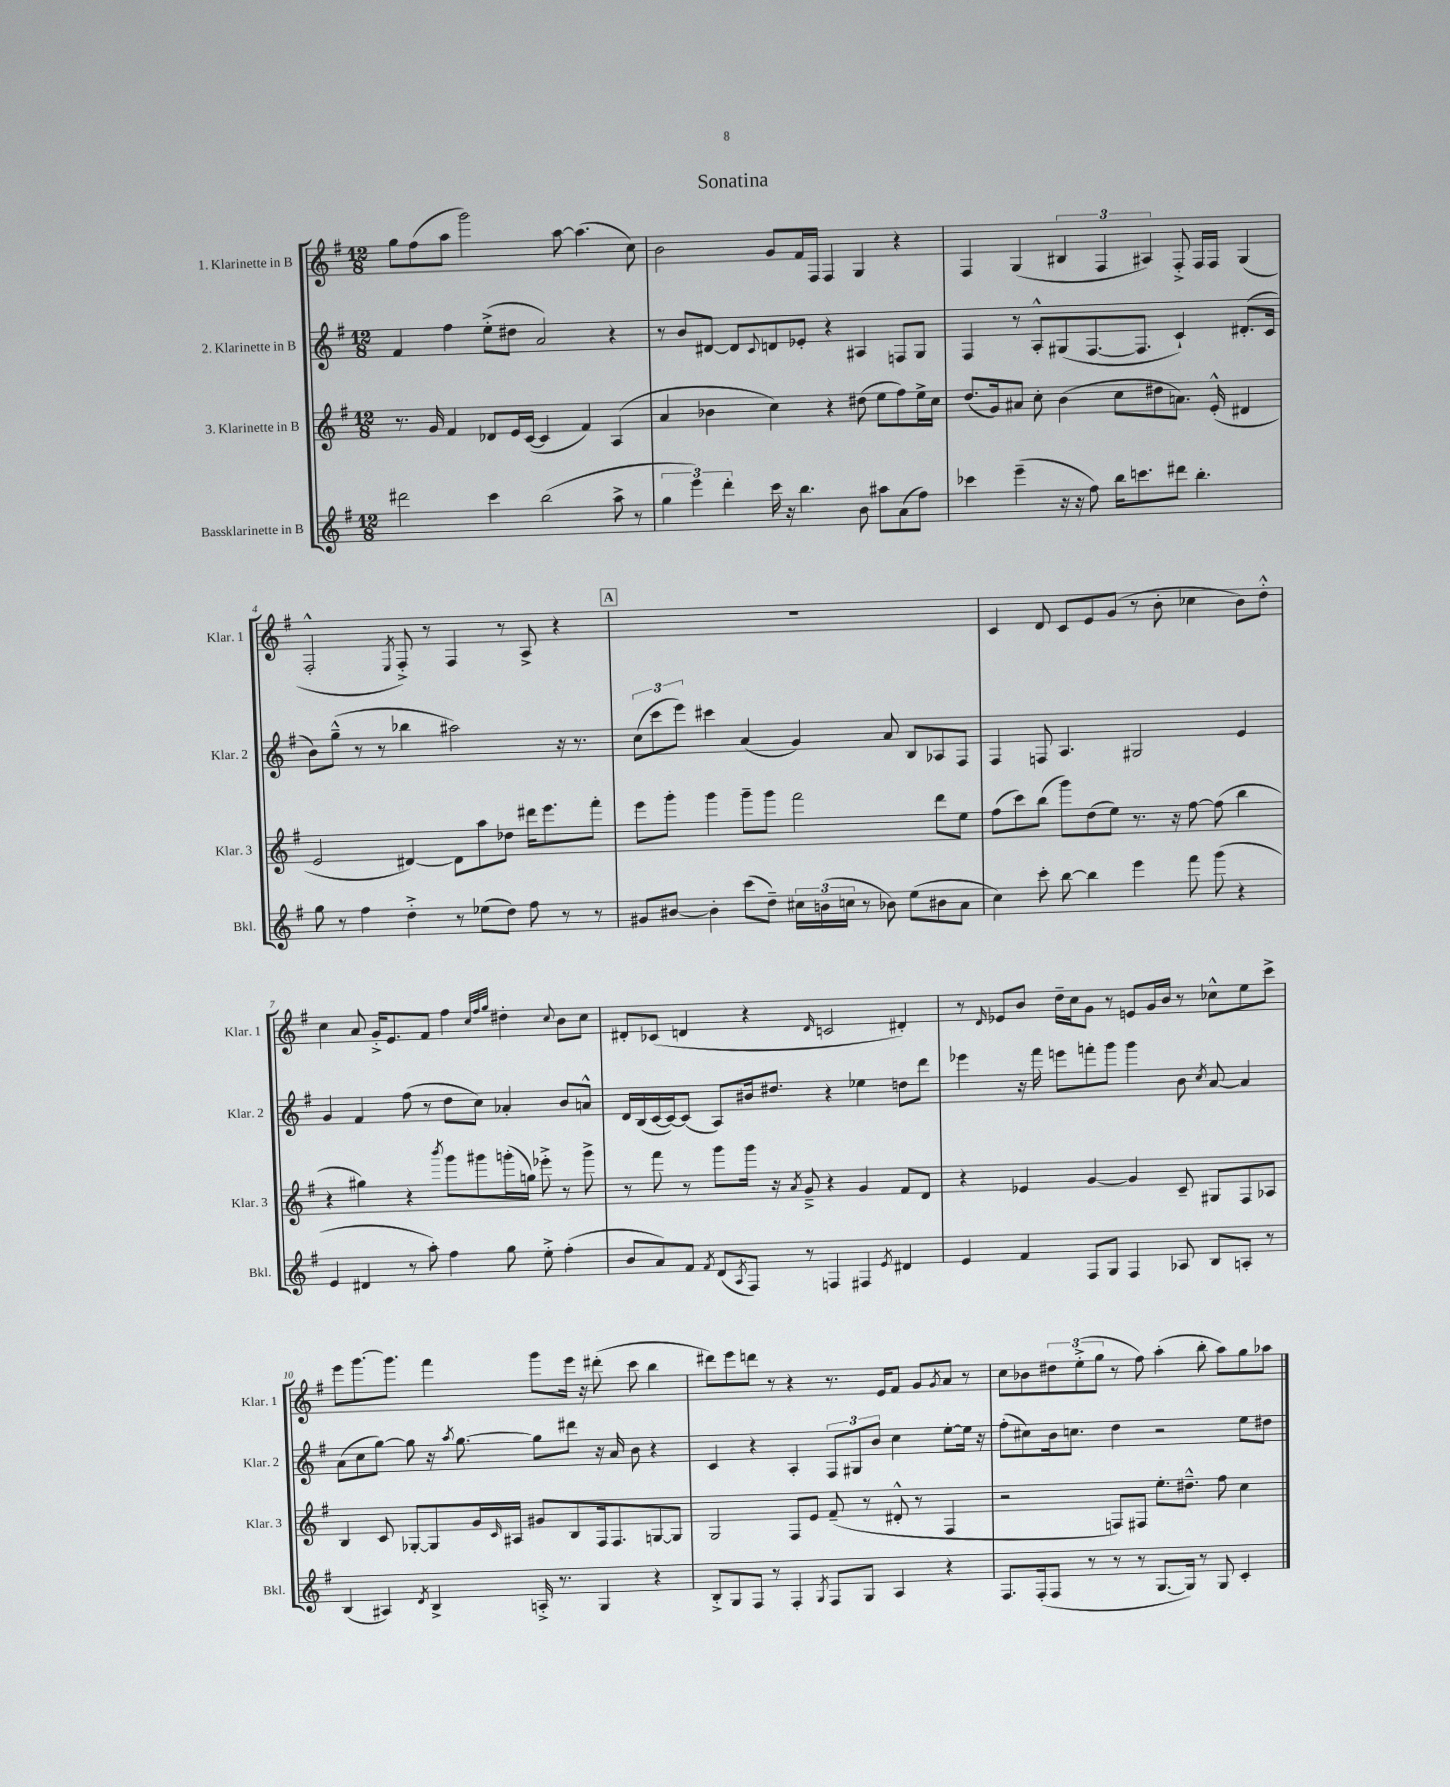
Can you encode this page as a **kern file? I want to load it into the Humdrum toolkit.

**kern	**kern	**kern	**kern
*part4	*part3	*part2	*part1
*staff4	*staff3	*staff2	*staff1
*I"Bassklarinette in B	*I"3. Klarinette in B	*I"2. Klarinette in B	*I"1. Klarinette in B
*I'Bkl.	*I'Klar. 3	*I'Klar. 2	*I'Klar. 1
*clefG2	*clefG2	*clefG2	*clefG2
*k[f#]	*k[f#]	*k[f#]	*k[f#]
*M12/8	*M12/8	*M12/8	*M12/8
=1	=1	=1	=1
2ddd#X\	8.r	4f#/	8gg\L
.	.	.	(8ff#\
.	16g/	.	.
.	4f#/	4ff#\	8aa\J
.	.	.	2ggg\)
4ccc\	8d-X/L	(8ee'^\L	.
.	16e/L	8dd#X\J	.
.	([16c/JJ	.	.
(2bb\	4c/]	2a/)	.
.	.	.	[8aa\
.	4f#/)	.	(4.aa\]
8aa^\	(4A/	4r	.
8r	.	.	8cc\)
=2	=2	=2	=2
6gg\	4a/	8r	2b\
.	.	8b/L	.
6eee\)	.	.	.
.	4b-X\	[8d#X/J	.
6ddd'\	.	.	.
.	.	8d#/L]	.
.	.	8qqc/	.
16ccc\	4cc\)	8dn/	8g/L
16r	.	.	.
4.bb\	.	8e-X'/J	16f#/L
.	.	.	16F#/JJ
.	4r	4r	4F#/
8b\	(8dd#X\	4A#X/	4G/
8aa#X\L	8ee\L	.	.
(8a\	8ff#\)	8Fn/L	4r
8ff#\J)	16ee^\L	8G/J	.
.	16cc\JJ	.	.
=3	=3	=3	=3
4ccc-X\	(8.dd/L	4F#/	4F#/
.	16g/k)	.	.
(4eee~\	8a#X/J	8r	(4G/
.	8cc'\	8A'^^/L	.
16r	(4b\	(8G#X/	6B#X/
16r	.	.	.
8ff#\)	.	[8.F#/	.
.	.	.	6F#/
16bb\KL	8cc\L	.	.
8.cccn\	.	8.F#/J]	.
.	.	.	6A#X/)
.	8dd#X\	.	.
8ddd#X\J	8.an\J)	4c`/)	8F#'^/
4.bb'\	.	.	16F#/LL
.	(16e'^^/	.	16F#/JJ
.	4d#X/	(8.d#X'/L	(4G/
.	.	16c/Jk	.
!!LO:LB:g=z
=4	=4	=4	=4
8gg\	2e/	8b\L)	2F#'^^/
8r	.	(8gg~^^\J	.
4ff#\	.	8r	.
.	.	8r	.
.	.	.	8qE/
4dd'^\	[4d#X/)	4bb-X\	8F#'^/)
.	.	.	8r
8r	8d#\L]	2aa#X\)	4F#/
(8ee-X\L	8aa\	.	.
8dd\J)	8dd-X\J	.	8r
8ff#\	16ddd#X\KL	.	8A^/
.	8.eee\	.	.
8r	.	16r	4r
.	.	8.r	.
8r	8fff#'\J	.	.
!!LO:REH:place=s1:t=A
=5	=5	=5	=5
8g#X/L	8eee\L	(12cc\L	1.r
.	.	12ccc\	.
[8b#X/J	8ggg'\J	.	.
.	.	12eee\J)	.
4b#'\]	4ggg\	4ccc#X\	.
(8ccc\L	8ggg~\L	(4a/	.
8dd~\J)	8ggg\J	.	.
24cc#X\LL	2fff#\	4g/)	.
(24bn\	.	.	.
24ccn\JJ	.	.	.
8r	.	.	.
8b-X\)	.	8a/	.
(8ee\L	.	8B/L	.
8b#X\	8ddd\L	8A-X/	.
8a\J	8ee\J	8F#/J	.
=6	=6	=6	=6
4cc\)	(8ff#\L	4F#/	4c/
.	8ccc\)	.	.
8ccc'\	(8bb\J	8Fn/	8d/
[8bb\	8ggg\L)	4.A/	8c/L
4bb\]	(8dd\	.	8e/
.	8ee\J)	.	(8g/J
4eee\	8.r	2G#X/	8r
.	.	.	8b'\
.	16r	.	.
8fff#\	[8ff#\	.	4cc-X\
(8ggg\	(8ff#\]	.	.
4r	4bb\	4e/	8b\L)
.	.	.	8dd'^^\J
!!LO:LB:g=z
=7	=7	=7	=7
4e/	4r	4g/	4cc\
4d#X/	4gg#X\)	4f#/	8a/
.	.	.	16g'^/KL
.	.	.	8.e/
8r	4r	(8ff#\	.
8aa'\)	.	8r	8f#/J
.	8qbbb/	.	.
4ff#\	8ggg\L	8dd\L	4ff#\
.	8ggg#X\	8cc\J)	.
.	.	.	32qqcc/LLL
.	.	.	32qqff#/
.	.	.	32qqgg/JJJ
8gg\	(16gggn'\L	4a-X'/	4dd#X'\
.	16ggn\JJ)	.	.
8ee'^\	8eee-X'^\	.	.
.	.	.	8qqcc/
(4ff#'\	8r	8b/L	8b\L
.	8ggg^\	8an^^/J	8cc\J
=8	=8	=8	=8
8b/L	8r	16d/LL	8d#X'/L
.	.	(16B/	.
8a/)	8fff#\	[16c/	(8c-X/J
.	.	16c/J_)	.
8f#/J	8r	(8c/J]	4dn/
8qf#/	.	.	.
(8d/L	8ggg\L	8A/L)	.
8qA/	.	.	.
8F#/J)	16ggg\Jk	16b#X/k	4r
.	16r	8.dd#X/J	.
.	8qa/	.	.
8r	8g~^/	.	.
.	.	.	16qqd/
4Fn/	4r	4r	2cn/
4F#X/	4g/	4ee-X\	.
8qe/	.	.	.
4d#X/	8f#/L	8ddn\L	4d#X'/)
.	8d/J	8ddd\J	.
=9	=9	=9	=9
4e/	4r	4eee-X\	8r
.	.	.	16qqd/
.	.	.	8e-X/L
4f#/	4e-X/	16r	8b/J
.	.	16fff#\	.
.	.	8eeen\L	16dd~\LL
.	.	.	16cc\J
8F#/L	[4g/	8fffn'\	8g\J
8G/J	.	8ggg\J	8r
4F#/	4g/]	4ggg\	8en/L
.	.	.	16g/L
.	.	.	16b/JJ
8A-X/	8c~/	8b\	8r
.	.	8qcc/	.
8B/L	8G#X/L	[8a/	8cc-X^^\L
8An'/J	8F#/	4a/]	8ee\
8r	8A-X/J	.	8ccc^\J
!!LO:LB:g=z
=10	=10	=10	=10
(4B/	4B/	(8a\L	8eee\L
.	.	8cc\	[8.ggg\
4A#X/)	8c/	[8gg\J)	.
.	.	.	8.ggg\J]
.	[8G-X'/L	8gg\]	.
8qd/	.	.	.
4B^/	8G-/]	16r	4fff#\
.	.	8qaa/	.
.	.	[8.gg\	.
.	16g/L	.	.
.	16qqc/	.	.
.	16A#X/JJ	.	.
16An'^/	8g#X/L	8gg\L]	8ggg\L
8.r	.	.	.
.	8B/	8ddd#X\J	16eee\Jk
.	.	.	16r
4G/	16F#/k	16r	(8ddd#X'\
.	8.F#/	16a/	.
.	.	8b\	8ccc\
4r	[8Gn/	4r	4bb\
.	8G/J]	.	.
=11	=11	=11	=11
8B'^/L	2G/	4c/	8ddd#X\L)
8G/	.	.	8eee\
8F#/J	.	4r	8dddn\J
8r	.	.	8r
4F#'/	8F#/L	4A'/	4r
.	8e/J	.	.
8qG/	.	.	.
8F#/L	(8f#~/	12F#/L	8.r
.	.	12G#X/	.
8G/J	8r	.	.
.	.	12b/J	.
.	.	.	16e/KL
4A/	8d#X'^^/	4cc\	8f#/J
.	8r	.	8g/L
.	.	.	8qg/
4r	4F#/	[8ee'\L	8a/J
.	.	16ee\Jk]	8r
.	.	16r	.
=12	=12	=12	=12
8.F#/L	2r	(8ff#'\L	8cc\L
.	.	8cc#X\)	8b-X\
(16F#'/k	.	.	.
8F#/J	.	16b\k	12dd#X\
.	.	8.ccn\J	.
.	.	.	(12ee'^\
8r	.	.	.
.	.	.	12gg\J
8r	8Fn/L)	4dd\	8r
8r	8F#X/J	.	8ff#\)
[8.G/L	8.ee'\L	2r	(4aa'\
16G/Jk])	8.dd#X~^^\J	.	.
8r	.	.	8bb'\
8G/	8ff#\	.	8aa\L)
4c'/	4cc\	8ee\L	8gg\
.	.	8dd#X\J	8aa-X\J
==	==	==	==
*-	*-	*-	*-
